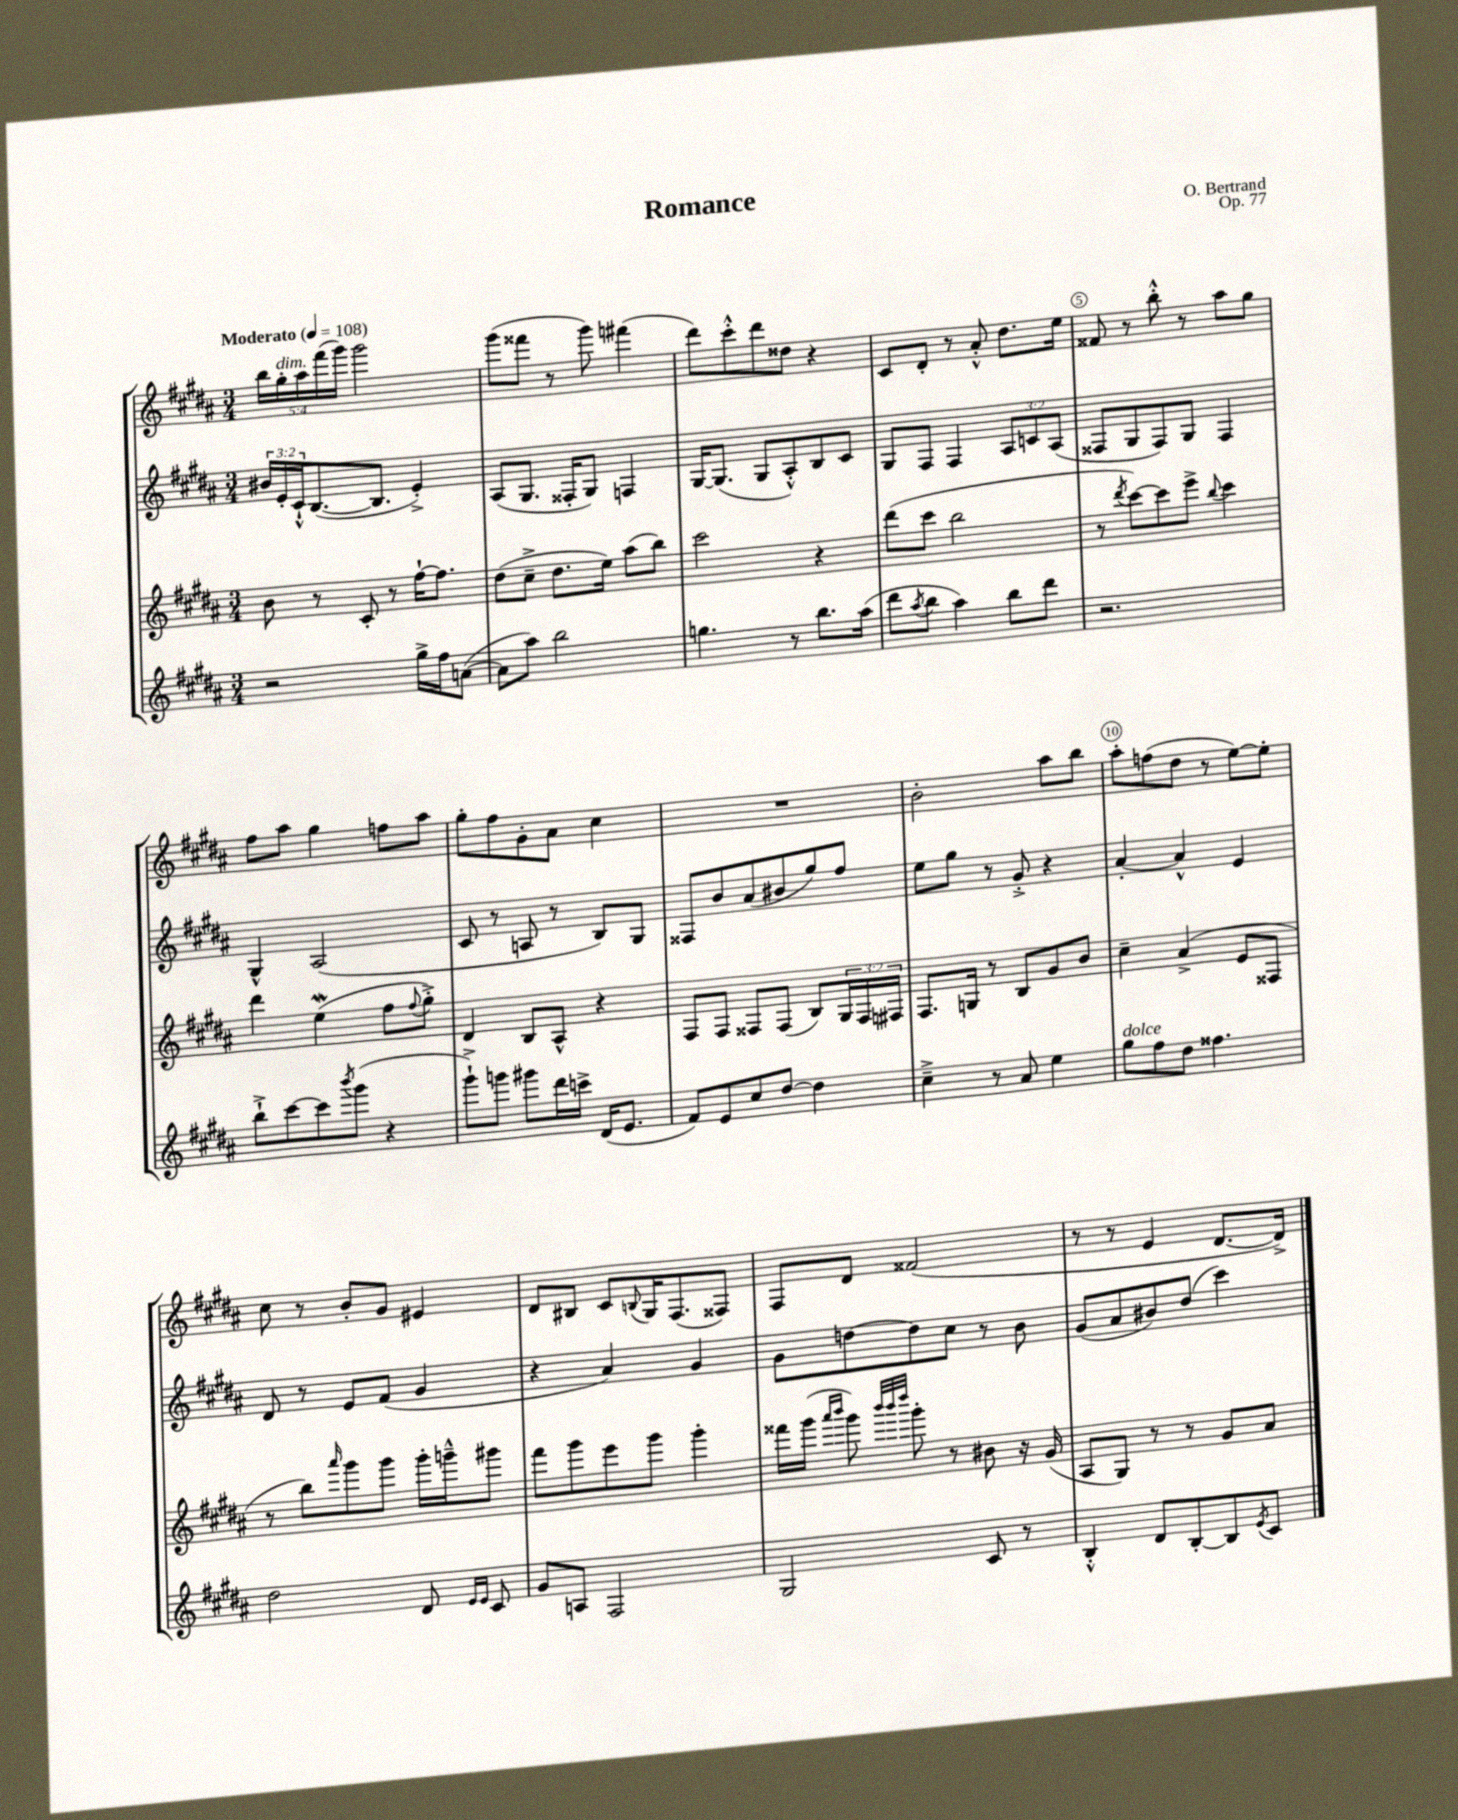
\header { title = "Romance" composer = "O. Bertrand" opus = "Op. 77" }
<<
\new StaffGroup <<
\new Staff = "s0" {
    \clef treble \key b \major \numericTimeSignature \time 3/4 \override Staff.TupletNumber.text = #tuplet-number::calc-fraction-text \tempo "Moderato" 4 = 108
    \tuplet 5/4 { b''16 gis''16-.^\markup { \italic "dim." } ais''16 fis'''16( gis'''16) } gis'''2 |
    gis'''8( fisis'''8 r8 gis'''8) fis'''4( |
    dis'''8) cis'''8-.-^ dis'''8 disis''8 r4 |
    cis'8 dis'8-. r8 ais'8-.-^ dis''8. e''16 |
    fisis'8 r8 b''8-.-^ r8 ais''8 gis''8 |
    fis''8 ais''8 gis''4 f''8 ais''8 |
    gis''8-. fis''8 gis'8-. ais'8 cis''4 |
    R2. |
    b'2-. ais''8 b''8 |
    ais''8-. f''8( dis''8 r8 e''8~) e''8-. |
    cis''8 r8 b'8-. gis'8 eis'4 |
    dis'8 bis8 cis'8 \appoggiatura { b8 } gis16 fis8.( fisis8) |
    fis8 dis'8 fisis'2( |
    r8 r8 e'4 dis'8.~ dis'16->) \bar "|." |
}
\new Staff = "s1" {
    \clef treble \key b \major \numericTimeSignature \time 3/4 \override Staff.TupletNumber.text = #tuplet-number::calc-fraction-text
    \tuplet 3/2 { bis'16 e'16-. cis'16-!-^ } b8.~( b8. e'4-.->) |
    ais8( gis8. fisis16-. gis8) f4 |
    gis16~ gis8.( gis8 ais8-.-^) b8 cis'8 |
    gis8 fis8 fis4 \tuplet 3/2 { ais8 c'8 ais8( } |
    fisis8 gis8 fisis8) gis8 fisis4 |
    gis4-^ ais2( |
    cis'8 r8 a8 r8 b8) gis8 |
    fisis8 b'8 ais'8( bis'8 gis''8) fis''8 |
    e''8 gis''8 r8 gis'8-.-> r4 |
    ais'4~-. ais'4-^ e'4 |
    dis'8 r8 e'8 fis'8( gis'4 |
    r4 ais'4) gis'4 |
    gis'8 d''8~ d''8 cis''8 r8 b'8 |
    gis'8( ais'8 bis'8) dis''8( cis'''4) \bar "|." |
}
\new Staff = "s2" {
    \clef treble \key b \major \numericTimeSignature \time 3/4 \override Staff.TupletNumber.text = #tuplet-number::calc-fraction-text
    b'8 r8 cis'8-. r8 fis''16~-! fis''8. |
    dis''8( cis''8---> dis''8. e''16) ais''8( b''8) |
    cis'''2 r4 |
    dis'''8( cis'''8 b''2 |
    r8 \acciaccatura { dis'''8 } cis'''8~) cis'''8 e'''8-> \appoggiatura { b''8 } cis'''4 |
    dis'''4 e''4\mordent( fis''8 \appoggiatura { fis''8 } gis''8-.->) |
    dis'4 b8 ais8-^ r4 |
    fis8 fis8 fisis8 fisis8( b8) \tuplet 3/2 { gis16 fisis16 fis16 } |
    fis8. g16 r8 b8 gis'8 b'8 |
    cis''4-- ais'4->( e'8 fisis8 |
    r8 b''8) \grace { ais'''16 } gis'''8 gis'''8 gis'''16-. g'''16---^ gis'''8 |
    fis'''8 gis'''8 e'''8 gis'''8 gis'''4-. |
    fisis'''16 gis'''16( \grace { ais'''16 b'''16 } gis'''8) \grace { b'''32 b'''32 dis''''32 } gis'''8-. r8 bis'8 r16 gis'16( |
    ais8 gis8) r8 r8 gis'8 ais'8 \bar "|." |
}
\new Staff = "s3" {
    \clef treble \key b \major \numericTimeSignature \time 3/4
    r2 gis''16-> fis''16 a'8~( |
    a'8 ais''8) b''2 |
    g''4. r8 b''8. ais''16( |
    dis'''8 \acciaccatura { ais''8 } b''8 ais''4) b''8 dis'''8 |
    r2. |
    b''8-!-> cis'''8~ cis'''8 \acciaccatura { b'''8 } gis'''8( r4 |
    gis'''8-!->) g'''8 gis'''8 dis'''16 c'''16-> dis'16( e'8. |
    fis'8) e'8 cis''8 dis''8~ dis''4 |
    cis''4---> r8 ais'8 e''4 |
    gis''8^\markup { \italic "dolce" } fis''8 dis''8 fisis''4. |
    dis''2 dis'8 \grace { e'16 e'16 } cis'8 |
    gis'8 a8 fis2 |
    gis2 cis'8 r8 |
    b4-.-^ dis'8 b8~-. b8 \acciaccatura { e'8 } cis'8 \bar "|." |
}
>>
>>
\layout { \context { \Score \override BarNumber.break-visibility = ##(#f #t #t) barNumberVisibility = #(every-nth-bar-number-visible 5) \override BarNumber.stencil = #(make-stencil-circler 0.1 0.3 ly:text-interface::print) } }
